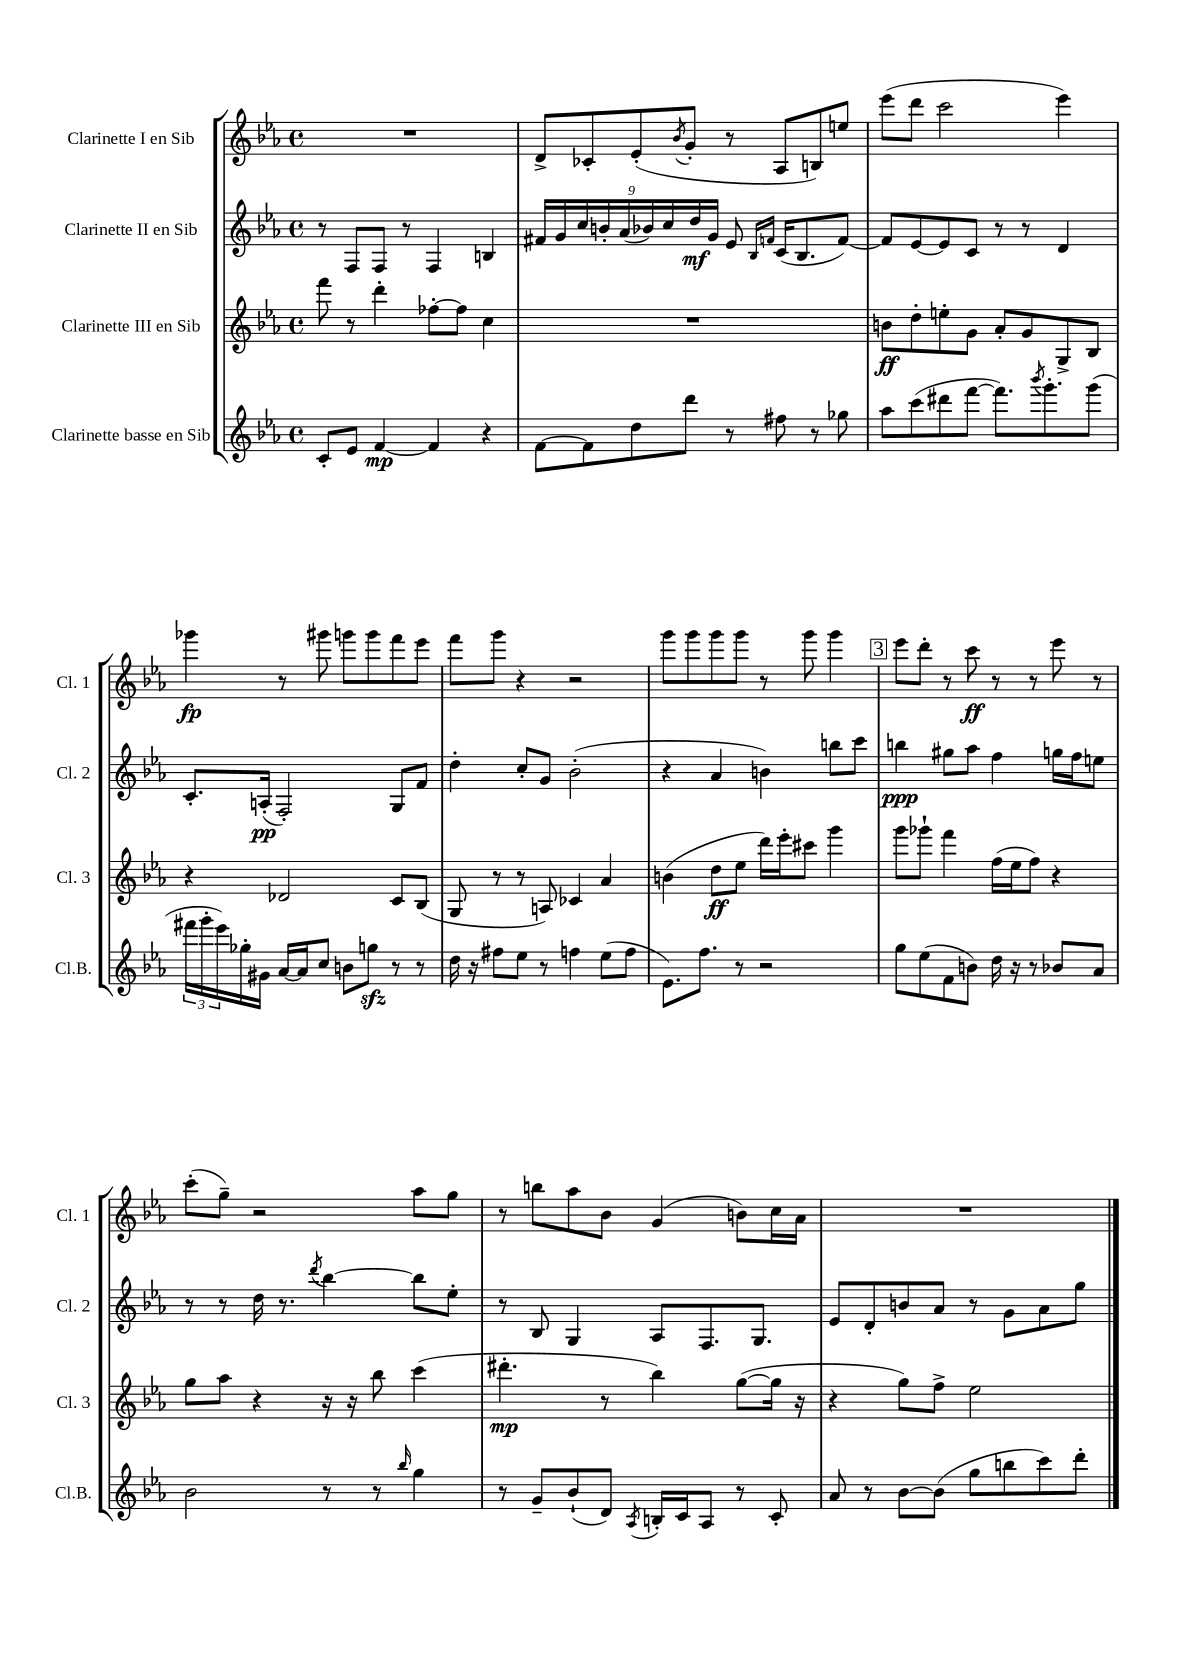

**kern	**kern	**kern	**kern
*staff4	*staff3	*staff2	*staff1
*clefG2	*clefG2	*clefG2	*clefG2
*k[b-e-a-]	*k[b-e-a-]	*k[b-e-a-]	*k[b-e-a-]
*M4/4	*M4/4	*M4/4	*M4/4
*met(c)	*met(c)	*met(c)	*met(c)
8c'	8fff	8r	1r
8e-	8r	8F	.
[4f	4ddd'	8F	.
.	.	8r	.
4f]	[8ff-'	4F	.
.	8ff-]	.	.
4r	4cc	4B	.
=	=	=	=
[8f	1r	18f#	8d^
.	.	18g	.
.	.	18cc	.
8f]	.	.	8c-'
.	.	18b'	.
.	.	(18a-	.
8dd	.	.	(8e-'
.	.	18b-)	.
.	.	18cc	.
.	.	.	8qb-
8ddd	.	.	8g'
.	.	18dd	.
.	.	18g	.
8r	.	8e-	8r
.	.	16qqB-	.
.	.	16qqf	.
8ff#	.	(16c	8A-
.	.	8.B-	.
8r	.	.	8B)
8gg-	.	[8f)	8ee
=	=	=	=
8aa-	8b	8f]	(8eee-
(8ccc	8dd'	[8e-	8ddd
8ddd#	8ee'	8e-]	2ccc
[8fff	8g	8c	.
8.fff])	8a-'	8r	.
.	8g	8r	.
8qbbb-	.	.	.
8.ggg'	.	.	.
.	8G^	4d	4eee-)
(8ggg	8B-	.	.
=	=	=	=
24fff#	4r	8.c'	4ggg-
24ggg'	.	.	.
24eee-)	.	.	.
16gg-'	.	.	.
16g#	.	(16A'	.
[16a-	2d-	2F')	8r
16a-]	.	.	.
8cc	.	.	8ggg#
8b	.	.	8ggg
8gg	.	.	8ggg
8r	8c	8G	8fff
8r	(8B-	8f	8eee-
=	=	=	=
16dd	8G	4dd'	8fff
16r	.	.	.
8ff#	8r	.	8ggg
8ee-	8r	8cc'	4r
8r	8A)	8g	.
4ff	4c-	(2b-'	2r
(8ee-	4a-	.	.
8ff	.	.	.
=	=	=	=
8.e-)	(4b	4r	8ggg
.	.	.	8ggg
8.ff	.	.	.
.	8dd	4a-	8ggg
8r	8ee-	.	8ggg
2r	16ddd)	4b)	8r
.	16eee-'	.	.
.	8ccc#	.	8ggg
.	4ggg	8bb	4ggg
.	.	8ccc	.
=	=	=	=
8gg	8ggg	4bb	8eee-
(8ee-	8ggg-`	.	8ddd'
8f	4fff	8gg#	8r
8b)	.	8aa-	8ccc
16dd	(16ff	4ff	8r
16r	16ee-	.	.
8r	8ff)	.	8r
8b-	4r	16gg	8eee-
.	.	16ff	.
8a-	.	8ee	8r
=	=	=	=
2b-	8gg	8r	(8ccc'
.	8aa-	8r	8gg~)
.	4r	16dd	2r
.	.	8.r	.
.	.	8qddd	.
8r	16r	[4bb-	.
.	16r	.	.
8r	8bb-	.	.
16qqbb-	.	.	.
4gg	(4ccc	8bb-]	8aa-
.	.	8ee-'	8gg
=	=	=	=
8r	4.ddd#'	8r	8r
8g~	.	8B-	8bb
(8b-`	.	4G	8aa-
8d)	8r	.	8b-
8qA-	.	.	.
16B'	4bb-)	8A-	(4g
16c	.	.	.
8A-	.	8.F	.
8r	([8gg	.	8b)
.	.	8.G	.
8c'	16gg]	.	16cc
.	16r	.	16a-
=	=	=	=
8a-	4r	8e-	1r
8r	.	8d'	.
[8b-	8gg)	8b	.
(8b-]	8ff^	8a-	.
8gg	2ee-	8r	.
8bb	.	8g	.
8ccc)	.	8a-	.
8ddd'	.	8gg	.
==	==	==	==
*-	*-	*-	*-
